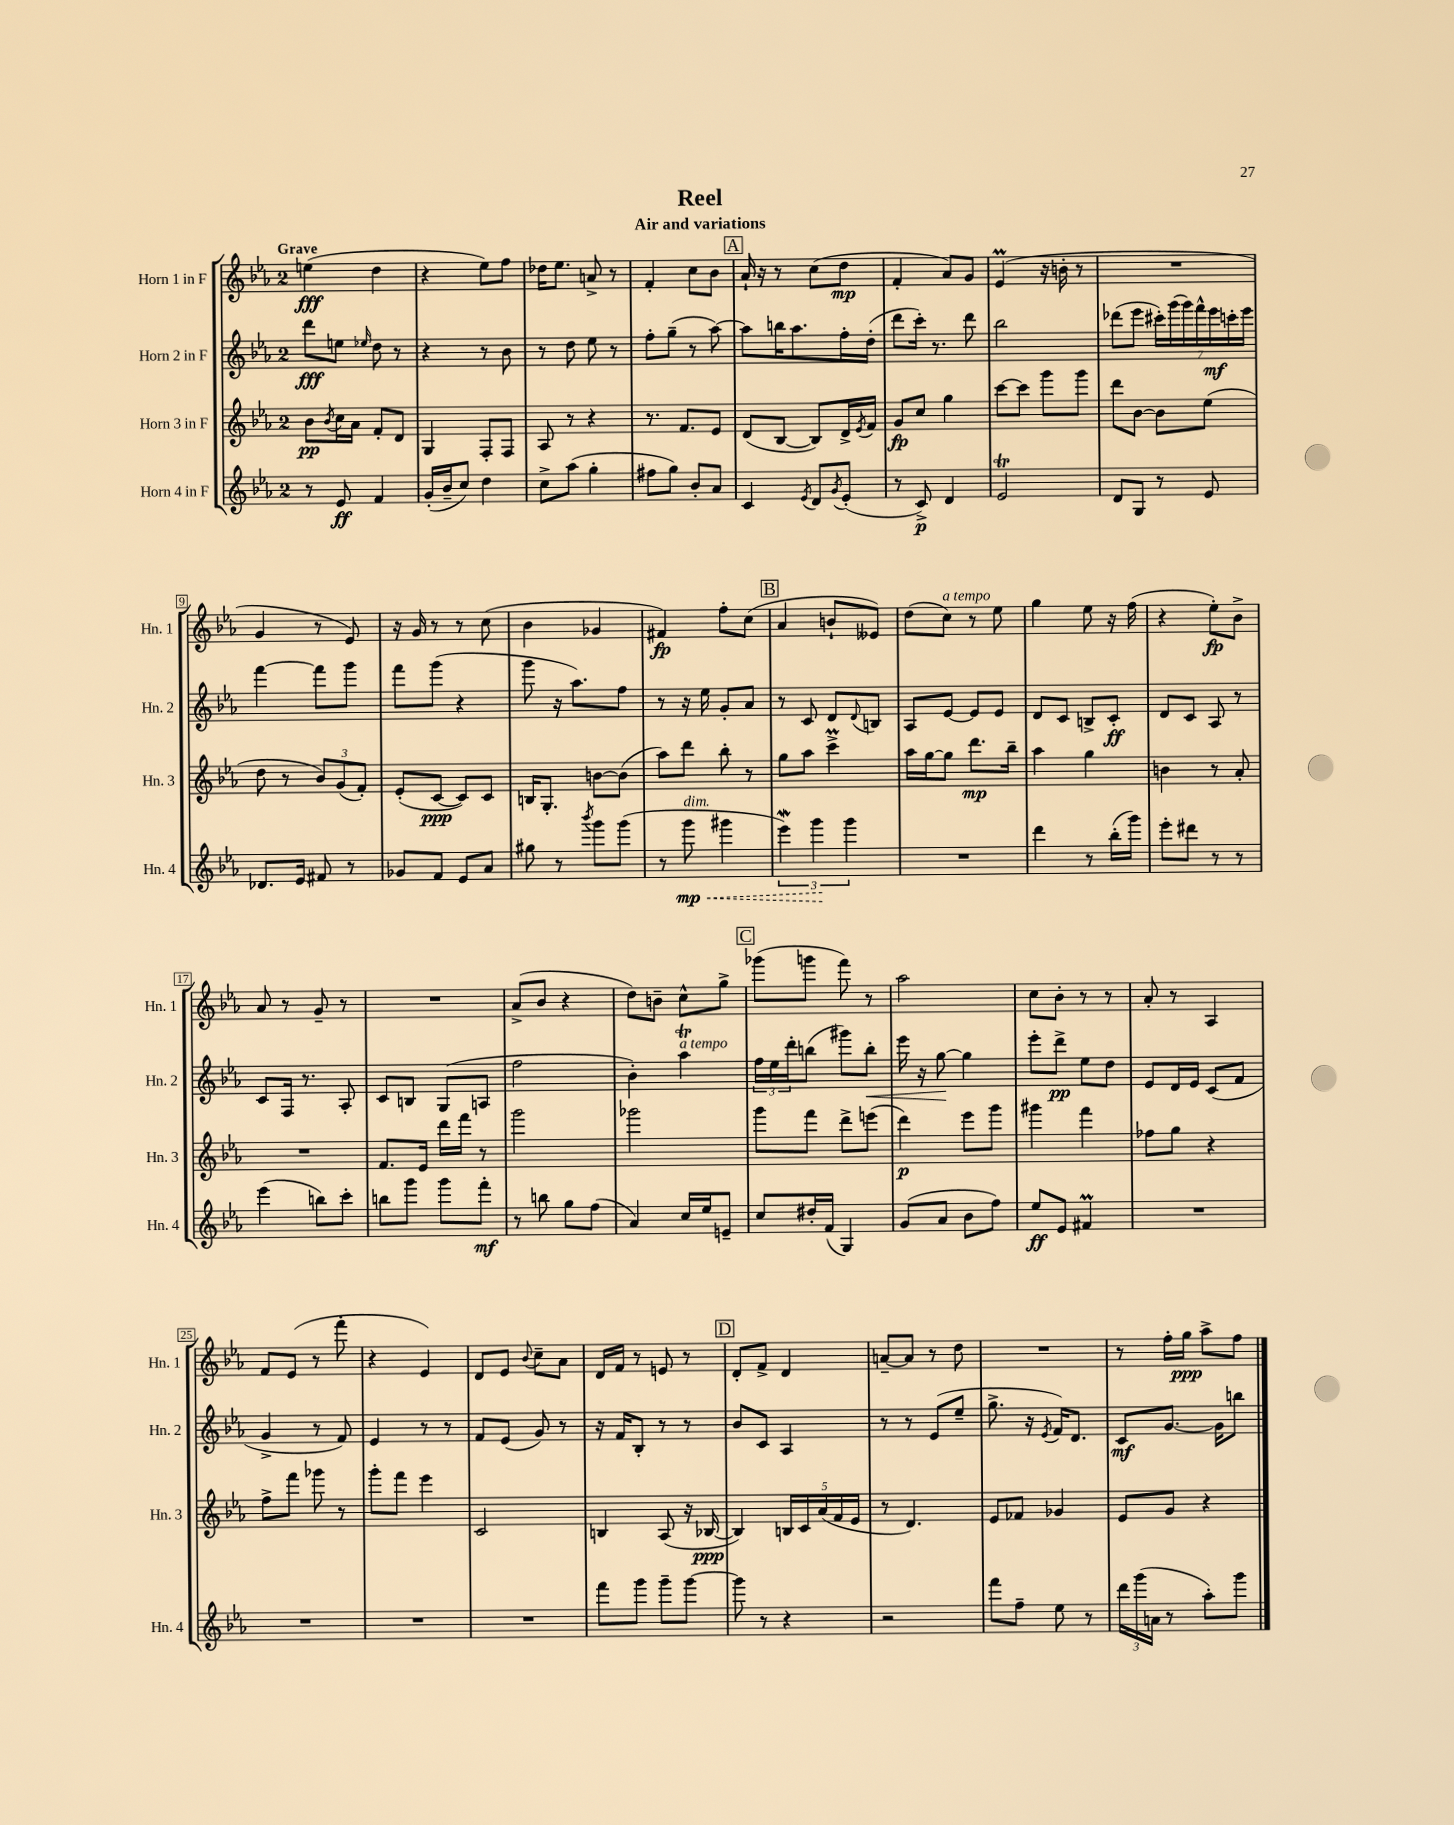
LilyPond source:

\header { title = "Reel" subtitle = "Air and variations" }
<<
\new StaffGroup <<
\new Staff = "s0" \with { instrumentName = "Horn 1 in F" shortInstrumentName = "Hn. 1" } {
    \clef treble \key ees \major \once \override Staff.TimeSignature.style = #'single-digit \time 2/4 \tempo "Grave"
    e''4\fff( d''4 |
    r4 ees''8) f''8 |
    des''16 ees''8. a'8-> r8 |
    f'4-. c''8 bes'8 |
    \mark \markup { \box "A" } aes'16-! r16 r8 c''8( d''8\mp |
    f'4-. aes'8) g'8 |
    ees'4\prall( r16 b'16-. r8 |
    R2 |
    g'4 r8 ees'8) |
    r16 g'16 r8 r8 c''8( |
    bes'4 ges'4 |
    fis'4\fp) f''8-. c''8( |
    \mark \markup { \box "B" } aes'4 b'8-! eeses'8) |
    d''8( c''8^\markup { \italic "a tempo" }) r8 ees''8 |
    g''4 ees''8 r16 f''16( |
    r4 ees''8-.\fp) bes'8-> |
    aes'8 r8 g'8-- r8 |
    R2 |
    aes'8->( bes'8 r4 |
    d''8) b'8-- c''8-^ g''8-> |
    \mark \markup { \box "C" } ges'''8( g'''8 f'''8) r8 |
    aes''2 |
    c''8 bes'8-. r8 r8 |
    aes'8-. r8 aes4 |
    f'8 ees'8( r8 f'''8-. |
    r4 ees'4) |
    d'8 ees'8 \appoggiatura { bes'8 } c''8-- aes'8 |
    d'16 f'16 r8 e'8 r8 |
    \mark \markup { \box "D" } d'8-. f'8-> d'4 |
    a'8~-- a'8 r8 d''8 |
    R2 |
    r8 f''16-. g''16\ppp aes''8-> f''8 \bar "|." |
}
\new Staff = "s1" \with { instrumentName = "Horn 2 in F" shortInstrumentName = "Hn. 2" } {
    \clef treble \key ees \major \once \override Staff.TimeSignature.style = #'single-digit \time 2/4
    d'''8\fff e''8 \grace { ees''16 } d''8 r8 |
    r4 r8 bes'8 |
    r8 d''8 ees''8 r8 |
    f''8-. g''8--( r8 aes''8~) |
    \mark \markup { \box "A" } aes''8 b''16 aes''8. f''16-. d''16-.( |
    d'''8 c'''16-.) r8. d'''8 |
    bes''2 |
    des'''8( ees'''8 \tuplet 7/4 { cis'''16-.) g'''16( g'''16) f'''16-^ ees'''16\mf c'''16-. ees'''16 } |
    f'''4~ f'''8 g'''8 |
    f'''8 g'''8( r4 |
    g'''8 r16 aes''8.) f''8 |
    r8 r16 ees''16 g'8-. aes'8 |
    \mark \markup { \box "B" } r8 c'8 d'8 \appoggiatura { d'8 } b8 |
    aes8 ees'8~ ees'8 ees'8 |
    d'8 c'8 b8-> c'8-.\ff |
    d'8 c'8 aes8 r8 |
    c'8 f16 r8. aes8-. |
    c'8 b8 g8( a8 |
    f''2 |
    bes'4-.) aes''4\trill^\markup { \italic "a tempo" } |
    \mark \markup { \box "C" } \tuplet 3/2 { f''16 ees''16 d'''16-. } b''8( gis'''8) b''8-.\< |
    ees'''16 r16 g''8~\! g''4 |
    ees'''8-. d'''8->\pp ees''8 d''8 |
    ees'8 d'16 ees'16 c'8( f'8 |
    g'4-> r8 f'8) |
    ees'4 r8 r8 |
    f'8 ees'8( g'8) r8 |
    r16 f'16 bes8-. r8 r8 |
    \mark \markup { \box "D" } bes'8 c'8 aes4 |
    r8 r8 ees'8( ees''8-- |
    g''8.-> r16 \acciaccatura { ees'8 } f'16) d'8. |
    c'8\mf g'8.~ g'16 b''8 \bar "|." |
}
\new Staff = "s2" \with { instrumentName = "Horn 3 in F" shortInstrumentName = "Hn. 3" } {
    \clef treble \key ees \major \once \override Staff.TimeSignature.style = #'single-digit \time 2/4
    bes'8\pp \acciaccatura { bes'8 } c''16 aes'16 f'8-. d'8 |
    g4 f8-. f8 |
    aes8 r8 r4 |
    r8. f'8. ees'8 |
    \mark \markup { \box "A" } d'8( bes8~ bes8) d'16-> \acciaccatura { ees'8 } f'16 |
    g'8\fp c''8 g''4 |
    c'''8~ c'''8 g'''8 g'''8 |
    d'''8 bes'8~ bes'8 ees''8( |
    d''8 r8 \tuplet 3/2 { bes'8) g'8( f'8-.) } |
    ees'8-.( c'8~\ppp c'8) c'8 |
    b16 g8.-. b'8~ b'8( |
    aes''8) d'''8 bes''8-. r8 |
    \mark \markup { \box "B" } g''8 aes''8 c'''4->\prall |
    aes''16 g''16~ g''8 d'''8.\mp bes''16-- |
    aes''4 g''4 |
    b'4 r8 aes'8-. |
    R2 |
    f'8. ees'16 d'''16 f'''16 r8 |
    g'''2 |
    ges'''2 |
    \mark \markup { \box "C" } g'''8 f'''8 d'''8-> e'''8( |
    d'''4\p) ees'''8 g'''8 |
    gis'''4 f'''4 |
    fes''8 g''8 r4 |
    f''8-> f'''8 ges'''8 r8 |
    g'''8-. f'''8 ees'''4 |
    c'2 |
    b4 aes8( r16 bes16~\ppp |
    \mark \markup { \box "D" } bes4) \tuplet 5/4 { b16 c'16 aes'16( f'16 ees'16 } |
    r8 d'4.) |
    ees'8 fes'8 ges'4 |
    ees'8 g'8 r4 \bar "|." |
}
\new Staff = "s3" \with { instrumentName = "Horn 4 in F" shortInstrumentName = "Hn. 4" } {
    \clef treble \key ees \major \once \override Staff.TimeSignature.style = #'single-digit \time 2/4
    r8 ees'8\ff f'4 |
    g'16-.( bes'16-- c''8) d''4 |
    c''8-> aes''8( g''4-. |
    fis''8 g''8) bes'8-. aes'8 |
    \mark \markup { \box "A" } c'4 \acciaccatura { ees'8 } d'8 \acciaccatura { g'8 } ees'8-.( |
    r8 c'8->\p) d'4 |
    ees'2\trill |
    d'8 g8 r8 ees'8 |
    des'8. ees'16 fis'8 r8 |
    ges'8 f'8 ees'8 aes'8 |
    gis''8 r8 \acciaccatura { bes'''8 } g'''8 g'''8( |
    r8 \once \override Hairpin.style = #'dashed-line g'''8\mp\<^\markup { \italic "dim." } gis'''4 |
    \mark \markup { \box "B" } \tuplet 3/2 { ees'''4\mordent) g'''4\! g'''4 } |
    R2 |
    d'''4 r8 bes''16-.( g'''16) |
    ees'''8-. dis'''8 r8 r8 |
    ees'''4( b''8) c'''8-. |
    b''8 g'''8 g'''8 f'''8-.\mf |
    r8 b''8 g''8 f''8( |
    aes'4) c''16 ees''16 e'8-- |
    \mark \markup { \box "C" } c''8 dis''16-. f'16( g4) |
    g'8( aes'8 bes'8 f''8) |
    ees''8\ff ees'8 fis'4\prall |
    R2 |
    R2 |
    R2 |
    R2 |
    f'''8 g'''8 g'''8-- g'''8~ |
    \mark \markup { \box "D" } g'''8 r8 r4 |
    r2 |
    f'''8 f''8-- ees''8 r8 |
    \tuplet 3/2 { d'''16 g'''16( a'16 } r8 aes''8-.) g'''8 \bar "|." |
}
>>
>>
\layout { \context { \Score \override BarNumber.stencil = #(make-stencil-boxer 0.1 0.3 ly:text-interface::print) } }
